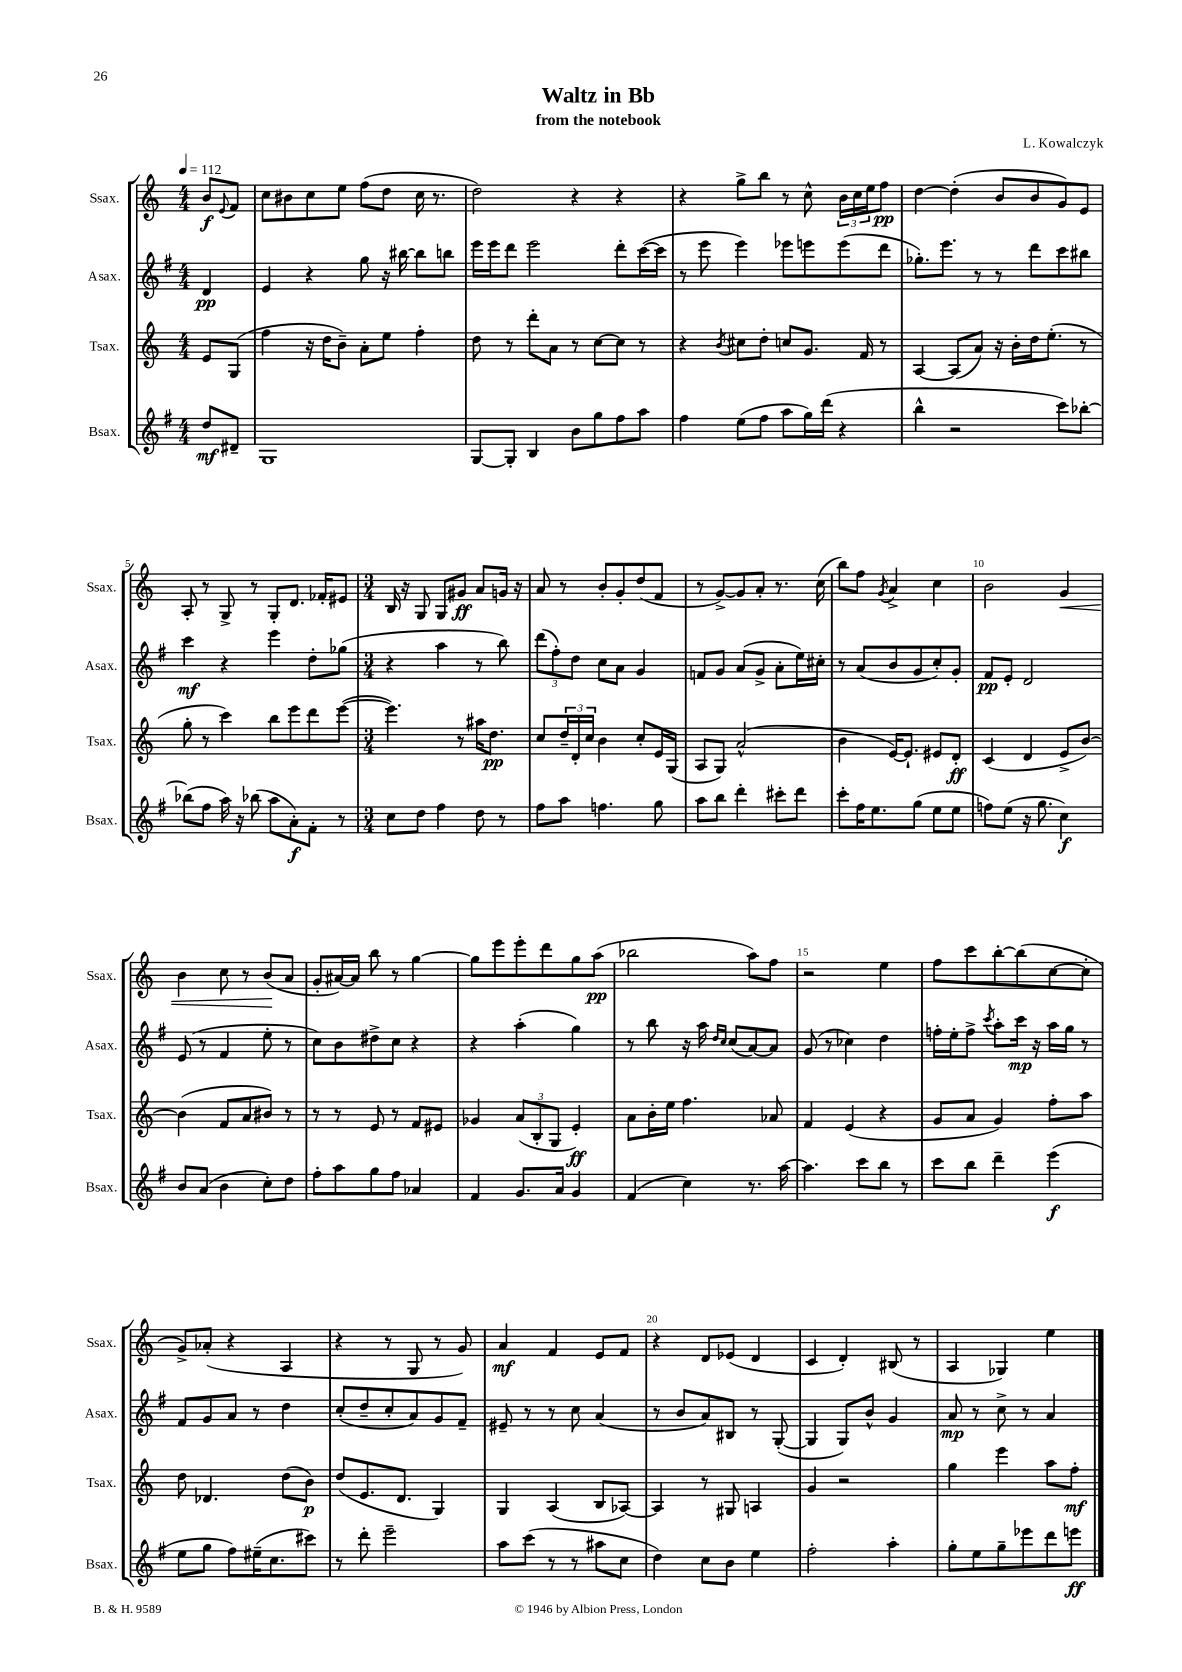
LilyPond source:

\header { title = "Waltz in Bb" composer = "L. Kowalczyk" subtitle = "from the notebook" }
<<
\new StaffGroup <<
\new Staff = "s0" \with { instrumentName = "Ssax." shortInstrumentName = "Ssax." } {
    \clef treble \key c \major \numericTimeSignature \time 4/4 \partial 4 \tempo 4 = 112
    b'8\f \appoggiatura { e'8 } f'8 |
    c''8 bis'8 c''8 e''8 f''8( d''8 c''16 r8. |
    d''2) r4 r4 |
    r4 g''8-> b''8 r8 c''8-^ \tuplet 3/2 { b'16 c''16 e''16 } f''8\pp |
    d''4~ d''4-.( b'8 b'8 g'8) e'8 |
    a8-. r8 g8-> r8 g8-. d'8. fes'16-. eis'8 |
    \numericTimeSignature \time 3/4 b16 r16 g8 g8 gis'8\ff a'8 g'16 r16 |
    a'8 r8 b'8-. g'8-. d''8( f'8 |
    r8 g'8~->) g'8 a'8-. r8. c''16( |
    b''8) f''8 \acciaccatura { g'8 } a'4-> c''4 |
    b'2 g'4\< |
    b'4 c''8 r8 b'8\!( a'8 |
    g'8-. ais'16~) ais'16 b''8 r8 g''4~ |
    g''8 e'''8 e'''8-. d'''8 g''8 a''8\pp( |
    bes''2 a''8) f''8 |
    r2 e''4 |
    f''8 c'''8 b''8~-. b''8( c''8~ c''8-. |
    g'8->) aes'8-.( r4 a4 |
    r4 r8 g8 r8 g'8) |
    a'4\mf f'4 e'8 f'8 |
    r4 d'8 ees'8( d'4 |
    c'4 d'4-.) bis8( r8 |
    a4 ges4) e''4 \bar "|." |
}
\new Staff = "s1" \with { instrumentName = "Asax." shortInstrumentName = "Asax." } {
    \clef treble \key g \major \numericTimeSignature \time 4/4 \partial 4
    d'4\pp |
    e'4 r4 g''8 r16 bis''16~ bis''8 b''8 |
    e'''16 e'''16 d'''8 e'''2 d'''8-. c'''16~( c'''16 |
    r8 e'''8 e'''4) ees'''8 e'''8 e'''8( d'''8 |
    ges''8.-.) e'''8. r8 r8 d'''8 c'''8 bis''8 |
    c'''4\mf r4 e'''4 d''8-. ges''8( |
    \numericTimeSignature \time 3/4 r4 a''4 r8 b''8) |
    \tuplet 3/2 { d'''8( fis''8-.) d''8 } c''8 a'8 g'4 |
    f'8 g'8 a'8( g'8-> a'8-. e''16) cis''16-. |
    r8 a'8( b'8 g'8 c''8-.) g'8-. |
    fis'8\pp e'8-. d'2 |
    e'8( r8 fis'4 e''8-. r8 |
    c''8) b'8 dis''8-> c''8 r4 |
    r4 a''4-.( g''4) |
    r8 b''8 r16 a''16 \grace { d''16 c''16 } c''8( a'8~) a'8 |
    g'8( r8 ces''4) d''4 |
    f''16-. e''16-. f''8-> \acciaccatura { c'''8 } a''8-. c'''16\mp r16 a''16 g''16 r8 |
    fis'8 g'8 a'8 r8 d''4 |
    c''8-.( d''8-- c''8-. a'8) g'8 fis'8-- |
    eis'8-- r8 r8 c''8 a'4( |
    r8 b'8 a'8) bis8 r8 g8~-.( |
    g4 g8) b'8-^ g'4 |
    a'8\mp r8 c''8-> r8 a'4 \bar "|." |
}
\new Staff = "s2" \with { instrumentName = "Tsax." shortInstrumentName = "Tsax." } {
    \clef treble \key c \major \numericTimeSignature \time 4/4 \partial 4
    e'8 g8( |
    f''4 r16 d''16 b'8--) a'8-. e''8 f''4-. |
    d''8 r8 d'''8-. a'8 r8 c''8~ c''8 r8 |
    r4 \acciaccatura { b'8 } cis''8 d''8-. c''8 g'8. f'16 r8 |
    a4~ a8( a'8) r16 b'16-. d''16 e''8.-.( r8 |
    g''8-. r8 c'''4) b''8 e'''8 d'''8 e'''8~( |
    \numericTimeSignature \time 3/4 e'''4.) r8 ais''16 d''8.\pp |
    c''8 \tuplet 3/2 { d''16-- d'16-. c''16 } b'4 c''8-. e'16 g16( |
    a8 g8) a'2-^( |
    b'4 e'16~) e'8.-! eis'8 d'8-.\ff |
    c'4( d'4 e'8-> b'8~) |
    b'4( f'8 a'8 bis'8) r8 |
    r8 r8 e'8 r8 f'8 eis'8 |
    ges'4 \tuplet 3/2 { a'8( b8-. g8 } e'4-.\ff) |
    a'8 b'16-. e''16 f''4. aes'8 |
    f'4 e'4( r4 |
    g'8 a'8 g'4) f''8-. a''8 |
    d''8 des'4. d''8( b'8\p) |
    d''8( e'8. d'8. g4) |
    g4 a4( b8 aes8~) |
    aes4 r8 gis8 a4 |
    g'4 r2 |
    g''4 e'''4 a''8 f''8-.\mf \bar "|." |
}
\new Staff = "s3" \with { instrumentName = "Bsax." shortInstrumentName = "Bsax." } {
    \clef treble \key g \major \numericTimeSignature \time 4/4 \partial 4
    d''8\mf dis'8-- |
    g1 |
    g8~ g8-. b4 b'8 g''8 fis''8 a''8 |
    fis''4 e''8( fis''8 a''8 g''16) d'''16( r4 |
    b''4-^ r2 c'''8) bes''8~-. |
    bes''8( fis''8 a''16) r16 bes''8( a''8 a'8-.\f) fis'8-. r8 |
    \numericTimeSignature \time 3/4 c''8 d''8 fis''4 d''8 r8 |
    fis''8 a''8 f''4. g''8 |
    a''8 b''8 d'''4-. cis'''8-. d'''8 |
    c'''8-. fis''16 e''8. g''8( e''8 e''8 |
    f''8) e''8( r16 g''8. c''4\f) |
    b'8 a'8( b'4 c''8-.) d''8 |
    fis''8-. a''8 g''8 fis''8 aes'4 |
    fis'4 g'8. a'16 g'4 |
    fis'4( c''4) r8. a''16~ |
    a''4. c'''8 b''8 r8 |
    c'''8 b''8 d'''4-- e'''4\f( |
    e''8 g''8 fis''8) eis''16--( c''8. cis'''8) |
    r8 d'''8-. e'''2-- |
    a''8 c'''8( r8 r8 ais''8 c''8 |
    d''4) c''8 b'8 e''4 |
    fis''2-. a''4-. |
    g''8-. e''8 g''8-- ees'''8 d'''8 e'''8\ff \bar "|." |
}
>>
>>
\layout { \context { \Score \override BarNumber.break-visibility = ##(#f #t #t) barNumberVisibility = #(every-nth-bar-number-visible 5) } }
